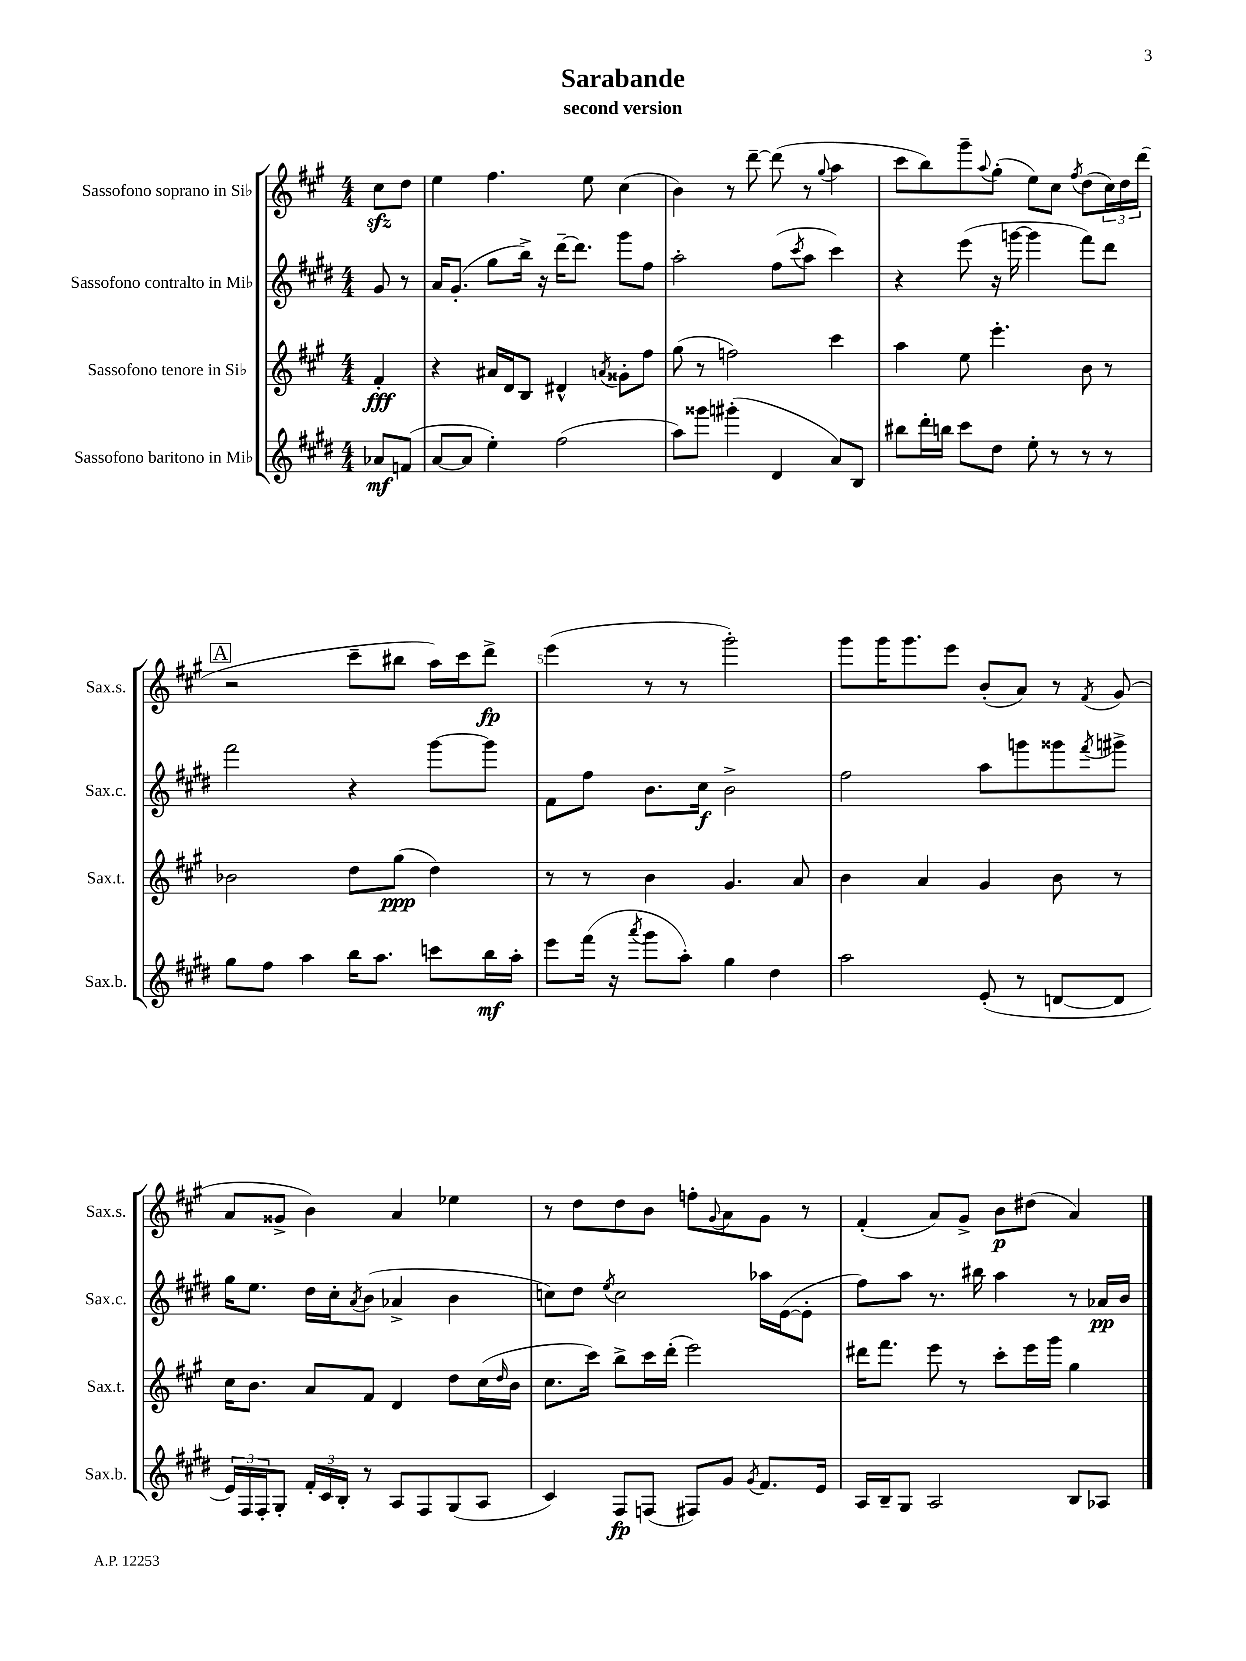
\header { title = "Sarabande" subtitle = "second version" }
<<
\new StaffGroup <<
\new Staff = "s0" \with { instrumentName = "Sassofono soprano in Sib" shortInstrumentName = "Sax.s." } {
    \clef treble \key a \major \numericTimeSignature \time 4/4 \partial 4
    cis''8\sfz d''8 |
    e''4 fis''4. e''8 cis''4( |
    b'4) r8 d'''8~-- d'''8( r8 \appoggiatura { gis''8 } a''4 |
    cis'''8 b''8) gis'''8-- \appoggiatura { a''8 } gis''8-.( e''8) cis''8 \acciaccatura { fis''8 } d''8( \tuplet 3/2 { cis''16) d''16 d'''16( } |
    \mark \markup { \box "A" } r2 cis'''8-- bis''8 a''16) cis'''16 d'''8->\fp |
    e'''4( r8 r8 gis'''2-.) |
    gis'''8 gis'''16 gis'''8. e'''8 b'8-.( a'8) r8 \acciaccatura { fis'8 } gis'8( |
    a'8 gisis'8-> b'4) a'4 ees''4 |
    r8 d''8 d''8 b'8 f''8-. \appoggiatura { gis'8 } a'8 gis'8 r8 |
    fis'4-.( a'8) gis'8-> b'8\p dis''8( a'4) \bar "|." |
}
\new Staff = "s1" \with { instrumentName = "Sassofono contralto in Mib" shortInstrumentName = "Sax.c." } {
    \clef treble \key e \major \numericTimeSignature \time 4/4 \partial 4
    gis'8 r8 |
    a'16 gis'8.-.( gis''8 b''16->) r16 dis'''16~-- dis'''8. gis'''8 fis''8 |
    a''2-. fis''8( \acciaccatura { cis'''8 } a''8 cis'''4) |
    r4 e'''8( r16 g'''16~ g'''4 fis'''8) dis'''8 |
    \mark \markup { \box "A" } fis'''2 r4 gis'''8~ gis'''8 |
    fis'8 fis''8 b'8. cis''16\f b'2-> |
    fis''2 a''8 g'''8 gisis'''8 \acciaccatura { fis'''8 } gis'''8-> |
    gis''16 e''8. dis''16 cis''16-. \acciaccatura { a'8 } b'8( aes'4-> b'4 |
    c''8) dis''8 \acciaccatura { e''8 } c''2 aes''16 e'16~( e'8-. |
    fis''8) a''8 r8. bis''16 a''4 r8 aes'16\pp b'16 \bar "|." |
}
\new Staff = "s2" \with { instrumentName = "Sassofono tenore in Sib" shortInstrumentName = "Sax.t." } {
    \clef treble \key a \major \numericTimeSignature \time 4/4 \partial 4
    fis'4-.\fff |
    r4 ais'16 d'16 b8 dis'4-^ \acciaccatura { a'8 } gisis'8-. fis''8 |
    gis''8( r8 f''2) cis'''4 |
    a''4 e''8 e'''4.-. b'8 r8 |
    \mark \markup { \box "A" } bes'2 d''8 gis''8\ppp( d''4) |
    r8 r8 b'4 gis'4. a'8 |
    b'4 a'4 gis'4 b'8 r8 |
    cis''16 b'8. a'8 fis'8 d'4 d''8 cis''16( \grace { d''16 } b'16 |
    cis''8. cis'''16) b''8-> cis'''16 d'''16-.( e'''2) |
    dis'''16 fis'''8. e'''8 r8 cis'''8-. e'''16 gis'''16 gis''4 \bar "|." |
}
\new Staff = "s3" \with { instrumentName = "Sassofono baritono in Mib" shortInstrumentName = "Sax.b." } {
    \clef treble \key e \major \numericTimeSignature \time 4/4 \partial 4
    aes'8\mf f'8( |
    a'8~ a'8 e''4-.) fis''2( |
    a''8) gisis'''8 gis'''4-.( dis'4 a'8) b8 |
    bis''8 dis'''16-. b''16 cis'''8 dis''8 e''8-. r8 r8 r8 |
    \mark \markup { \box "A" } gis''8 fis''8 a''4 b''16 a''8. c'''8 b''16\mf a''16-. |
    e'''8 fis'''16( r16 \acciaccatura { a'''8 } gis'''8 a''8-.) gis''4 dis''4 |
    a''2 e'8-.( r8 d'8~ d'8 |
    \tuplet 3/2 { e'16) fis16 fis16-. } gis8-. \tuplet 3/2 { fis'16-. cis'16 b16-. } r8 a8 fis8 gis8( a8 |
    cis'4) fis8\fp f8( fis8) gis'8 \acciaccatura { gis'8 } fis'8. e'16 |
    a16 b16-- gis8 a2 b8 aes8 \bar "|." |
}
>>
>>
\layout { \context { \Score \override BarNumber.break-visibility = ##(#f #t #t) barNumberVisibility = #(every-nth-bar-number-visible 5) } }
